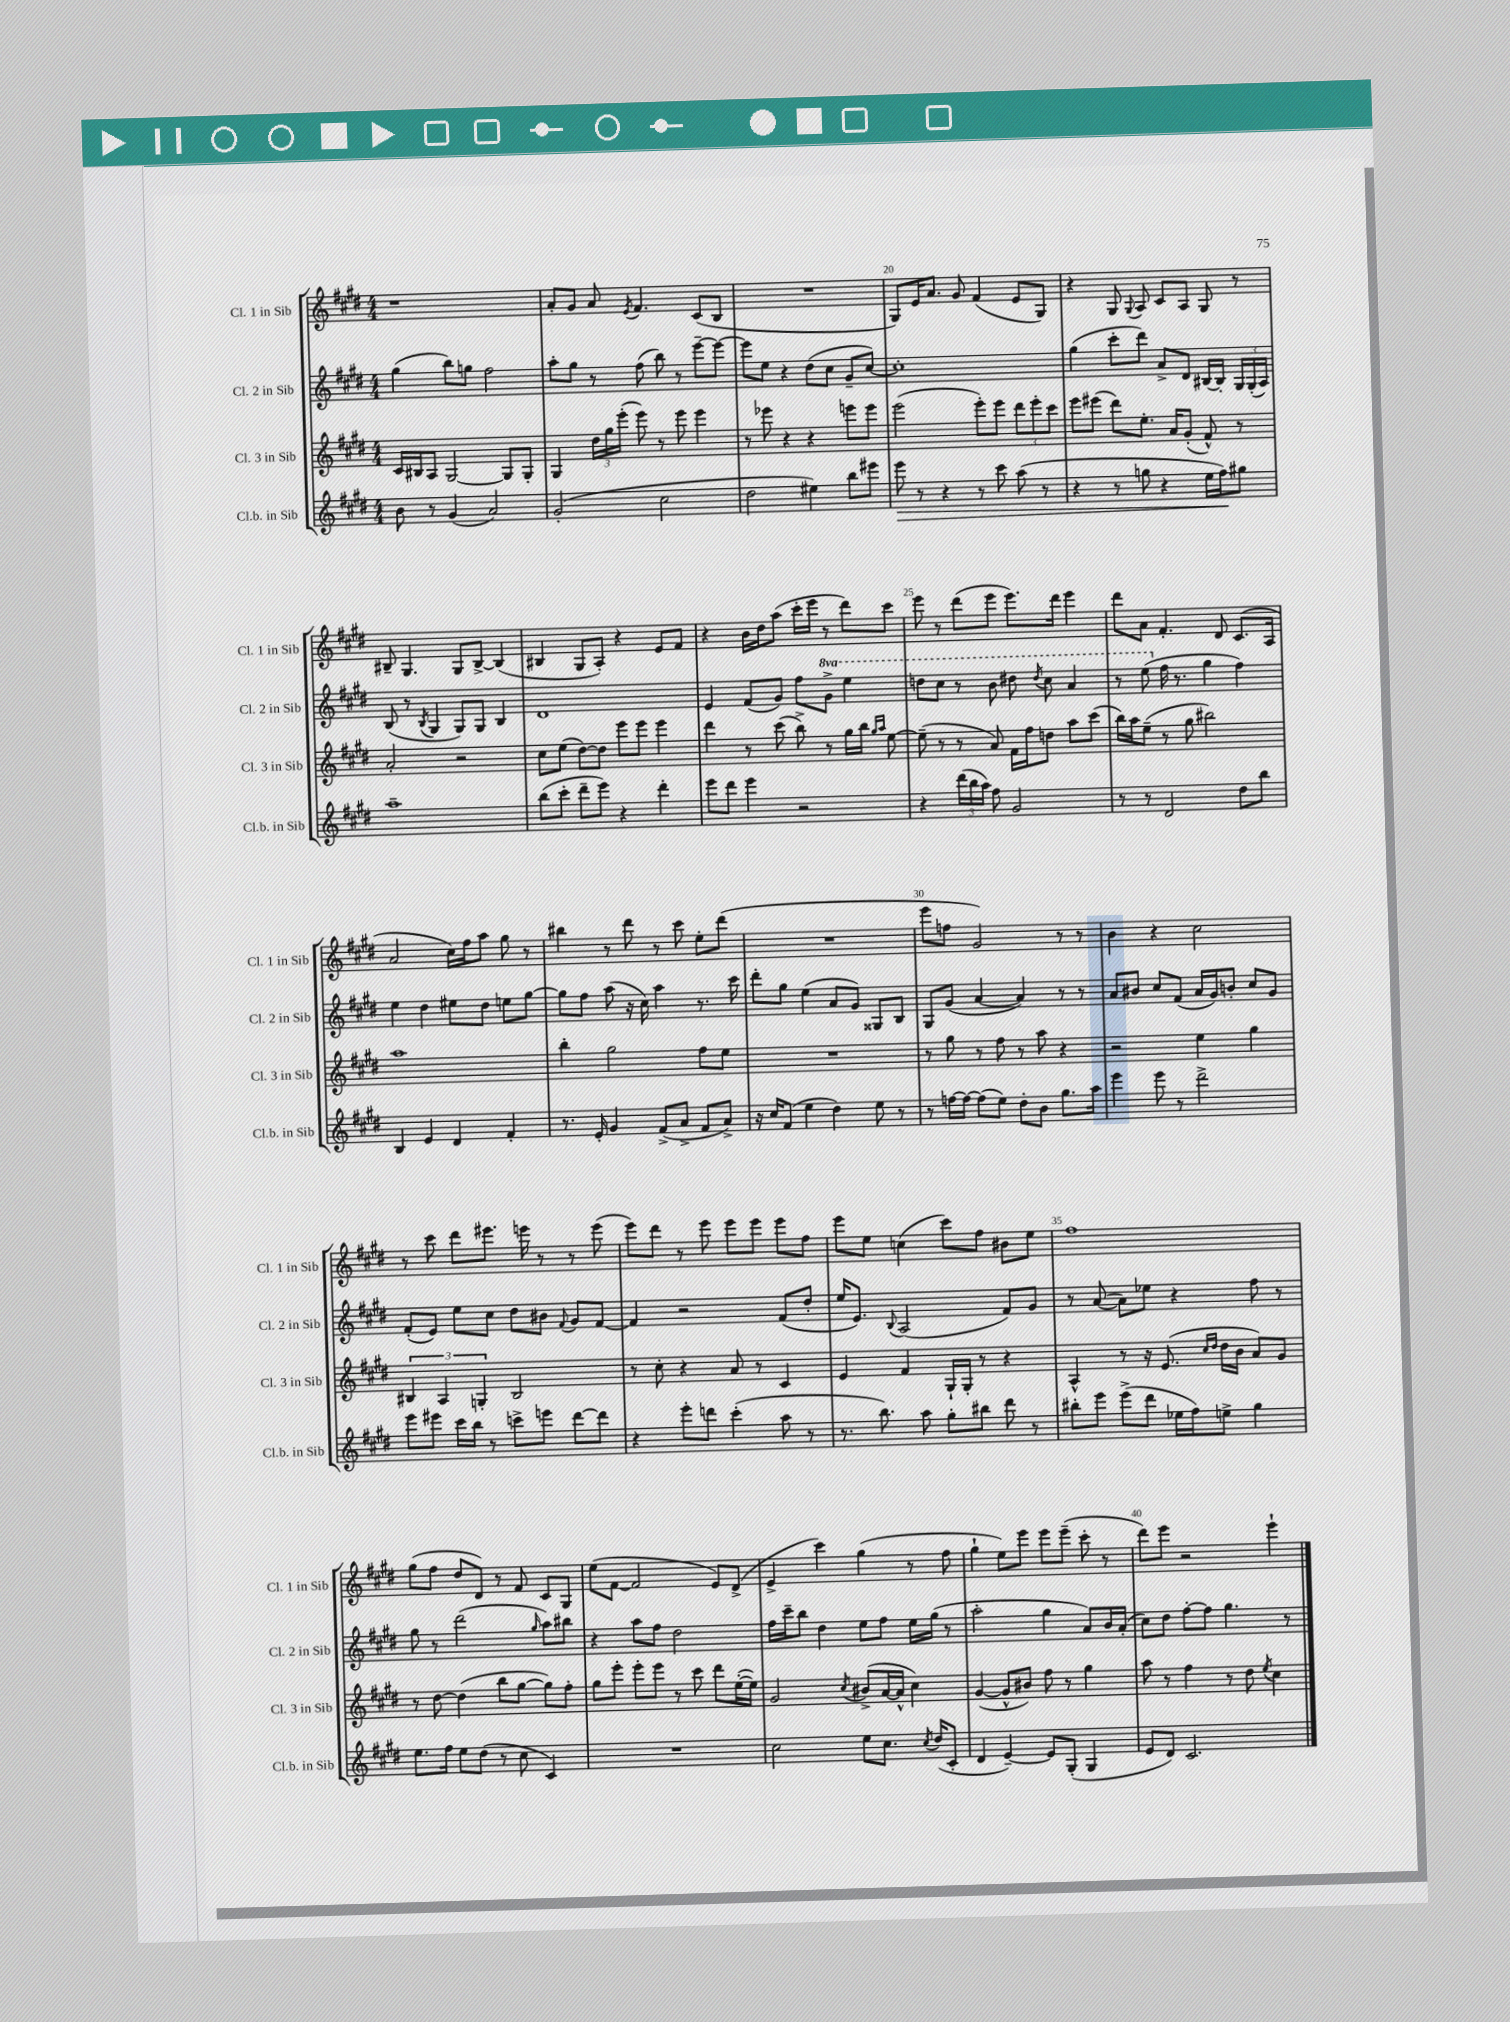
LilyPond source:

<<
\new StaffGroup <<
\new Staff = "s0" \with { instrumentName = "Cl. 1 in Sib" shortInstrumentName = "Cl. 1 in Sib" } {
    \clef treble \key e \major \numericTimeSignature \time 4/4
    \autoBeamOff r1 |
    a'8[-. gis'8] a'8 \acciaccatura { e'8 } fis'4. cis'8[( b8] |
    R1 |
    gis8[) e'16 a'8.] gis'8 fis'4( e'8[ gis8]) |
    r4 gis8 \appoggiatura { gis8 } a8 cis'8[ a8] gis8 r8 |
    bis8-- gis4. gis8[ bis8]~-> bis4( |
    bis4 gis8[ a8]-.) r4 e'8[ fis'8] |
    r4 b'16[ dis''16 a''8]( cis'''16[-. e'''16] r8 dis'''8[) cis'''8] |
    e'''8 r8 dis'''8[( e'''8] e'''8.[) dis'''16] e'''4 |
    dis'''8[ a'8] fis'4.-. dis'8 cis'8.[( a16] |
    a'2 cis''16[) fis''16 a''8] gis''8 r8 |
    bis''4 r8 dis'''8 r8 cis'''8 e''8[-. dis'''8]( |
    R1 |
    e'''8[ f''8] gis'2) r8 r8 |
    b'4 r4 cis''2 |
    r8 cis'''8 dis'''8[ eis'''8.] e'''16 r8 r8 e'''8( |
    e'''8[) dis'''8] r8 e'''8 e'''8[ e'''8] e'''8[ fis''8] |
    e'''8[ e''8] c''4( cis'''8[) fis''8] bis'8[ e''8] |
    fis''1 |
    gis''8[( fis''8] dis''8[ dis'8]) r8 fis'8 cis'8[ gis8] |
    e''8[( fis'8]~ fis'2 e'8[) dis'8]->( |
    e'4-> cis'''4) gis''4( r8 fis''8 |
    gis''4-! e''8[) e'''8] e'''8[ e'''8]--( cis'''8-. r8 |
    dis'''8[) e'''8] r2 e'''4-! \bar "|." |
}
\new Staff = "s1" \with { instrumentName = "Cl. 2 in Sib" shortInstrumentName = "Cl. 2 in Sib" } {
    \clef treble \key e \major \numericTimeSignature \time 4/4 \set Staff.ottavationMarkups = #ottavation-simple-ordinals
    \autoBeamOff gis''4( b''8[) g''8] fis''2 |
    a''8[-. gis''8] r8 fis''8( b''8) r8 e'''8[~-- e'''8]~ |
    e'''8[ e''8] r4 dis''8[( cis''8] gis'8[-- cis''8]~) |
    cis''1-. |
    gis''4( cis'''8[-. dis'''8]) a'8[-> dis'8] bis16[~ bis16]-. \tuplet 3/2 { gis16[ gis16-.( a16]) } |
    b8( r8 \acciaccatura { b8 } gis4 gis8[) gis8] b4 |
    dis'1 |
    e'4 fis'8[( gis'8]) fis''8[ \ottava #1 gis''8]-> e'''4 |
    d'''8[ cis'''8] r8 b''8 dis'''8 \acciaccatura { dis'''8 } cis'''8 a''4 |
    r8 e'''8( \ottava #0 fis''16 r8. gis''4 fis''4) |
    e''4 dis''4 eis''8[ dis''8] e''8[ gis''8]~ |
    gis''8[ fis''8] a''8( r16 cis''16) a''4 r8. cis'''16 |
    dis'''8[-. gis''8] e''4( a'8[ gis'8]) gisis8[ b8] |
    gis8[ gis'8]( a'4~ a'4) r8 r8 |
    a'8[ bis'8] cis''8[ fis'8]( a'16[ gis'16) b'8]-. cis''8[ gis'8] |
    fis'8[-.( e'8]) e''8[ cis''8] dis''8[ bis'8] \appoggiatura { fis'8 } gis'8[ fis'8]~ |
    fis'4 r2 fis'8[( dis''8]-. |
    e''16[ e'8.]) \appoggiatura { b8 } a2( fis'8[) gis'8] |
    r8 a'8~( a'8[) ees''8] r4 fis''8 r8 |
    gis''8 r8 dis'''2( \grace { gis''16 } a''8[) bis''8] |
    r4 a''8[ fis''8] dis''2 |
    fis''16[ cis'''16-- b''8] dis''4 e''8[ fis''8] e''16[ gis''16]( r8 |
    a''2-. gis''4 a'8[) b'16 a'16]-.( |
    cis''8[) dis''8] fis''8[~-. fis''8] gis''4. r8 \bar "|." |
}
\new Staff = "s2" \with { instrumentName = "Cl. 3 in Sib" shortInstrumentName = "Cl. 3 in Sib" } {
    \clef treble \key e \major \numericTimeSignature \time 4/4
    \autoBeamOff cis'16[ bis16 a8] gis2~ gis8[ gis8]-. |
    gis4 \tuplet 3/2 { dis''16[ gis''16 e'''16]-.( } e'''8) r8 e'''8 e'''4 |
    r8 ees'''8 r4 r4 e'''8[ e'''8] |
    e'''2( e'''8[-.) e'''8] \tuplet 3/2 { dis'''8[ e'''8-. cis'''8] } |
    e'''8[ eis'''8]( dis'''8[) e''8.]-. a'16[ gis'8]-.( fis'8-^) r8 |
    a'2-. r2 |
    cis''8[ e''8]( dis''8[~) dis''8] e'''8[ e'''8] e'''4 |
    dis'''4 r8 cis'''8( b''8->) r8 gis''16[ b''16] \grace { gis''16[ a''16] } e''8~ |
    e''8--( r8 r8 a'8) fis'16[ fis''16 d''8] a''8[ cis'''8]( |
    b''16[) a''16 e''8]--( r8 gis''8 bis''2) |
    a''1 |
    b''4-. gis''2 fis''8[ e''8] |
    R1 |
    r8 gis''8 r8 fis''8 r8 a''8 r4 |
    r2 e''4 gis''4 |
    \tuplet 3/2 { bis4 a4 g4-. } bis2 |
    r8 cis''8-. r4 a'8 r8 cis'4 |
    e'4 fis'4 gis16[-! gis16]-. r8 r4 |
    a4-^ r8 r16 e'8.( \grace { cis''16[ dis''16] } dis''16[ b'16] a'8[) gis'8] |
    r8 dis''8~ dis''4( b''8[ gis''8]~ gis''8[) fis''8]-. |
    gis''8[ e'''8]-. e'''8[-. e'''8] r8 cis'''8 dis'''8[ e''16~-.( e''16]) |
    gis'2 \acciaccatura { cis''8 } bis'8[->( a'16~ a'16]-^ cis''4) |
    gis'4~( gis'8[-^ bis'8]) fis''8 r8 gis''4 |
    a''8 r8 fis''4 r8 dis''8 \acciaccatura { e''8 } cis''4 \bar "|." |
}
\new Staff = "s3" \with { instrumentName = "Cl.b. in Sib" shortInstrumentName = "Cl.b. in Sib" } {
    \clef treble \key e \major \numericTimeSignature \time 4/4
    \autoBeamOff b'8 r8 gis'4( a'2) |
    gis'2-.( cis''2 |
    dis''2 eis''4) b''8[ eis'''8] |
    e'''8\> r8 r4 r8 cis'''8 a''8( r8 |
    r4 r8 g''8 r4 e''16[ fis''16\!) gis''8] |
    a''1-- |
    b''8[( cis'''8]-. dis'''8[-- e'''8]) r4 dis'''4-. |
    e'''8[ dis'''8] e'''4 r2 |
    r4 \tuplet 3/2 { dis'''16[( b''16 a''16]) } fis''8 gis'2 |
    r8 r8 dis'2 dis''8[ b''8] |
    b4 e'4 dis'4 fis'4-. |
    r8. e'16-. gis'4 fis'8[->( a'8]-> fis'8[ a'8]->) |
    r16 cis''16[ fis'8]( e''4 dis''4) e''8 r8 |
    r8 f''16[~ f''16]~ f''8[( e''8]) dis''8[-. b'8] gis''8.[ a''16] |
    e'''4 e'''8 r8 dis'''2-> |
    e'''8[ eis'''8] cis'''16[ b''16] r8 c'''8[-> e'''8] dis'''8[~ dis'''8] |
    r4 e'''8[-. d'''8] cis'''4-.( a''8 r8 |
    r8. b''8.) a''8 gis''8[-. bis''8] dis'''8 r8 |
    bis''8[-. e'''8] e'''8[->( dis'''8] ees''16[ fis''16) e''8]-> gis''4 |
    e''8.[ fis''16] e''8[ dis''8]( r8 cis''8 cis'4) |
    R1 |
    cis''2 e''8[ cis''8.] \acciaccatura { cis''8 } dis''16[( cis'8]-. |
    dis'4 e'4~--) e'8[ gis8]-.( gis4 |
    e'8[ dis'8]) cis'2. \bar "|." |
}
>>
>>
\layout { \context { \Score currentBarNumber = #17 \override BarNumber.break-visibility = ##(#f #t #t) barNumberVisibility = #(every-nth-bar-number-visible 5) } }
